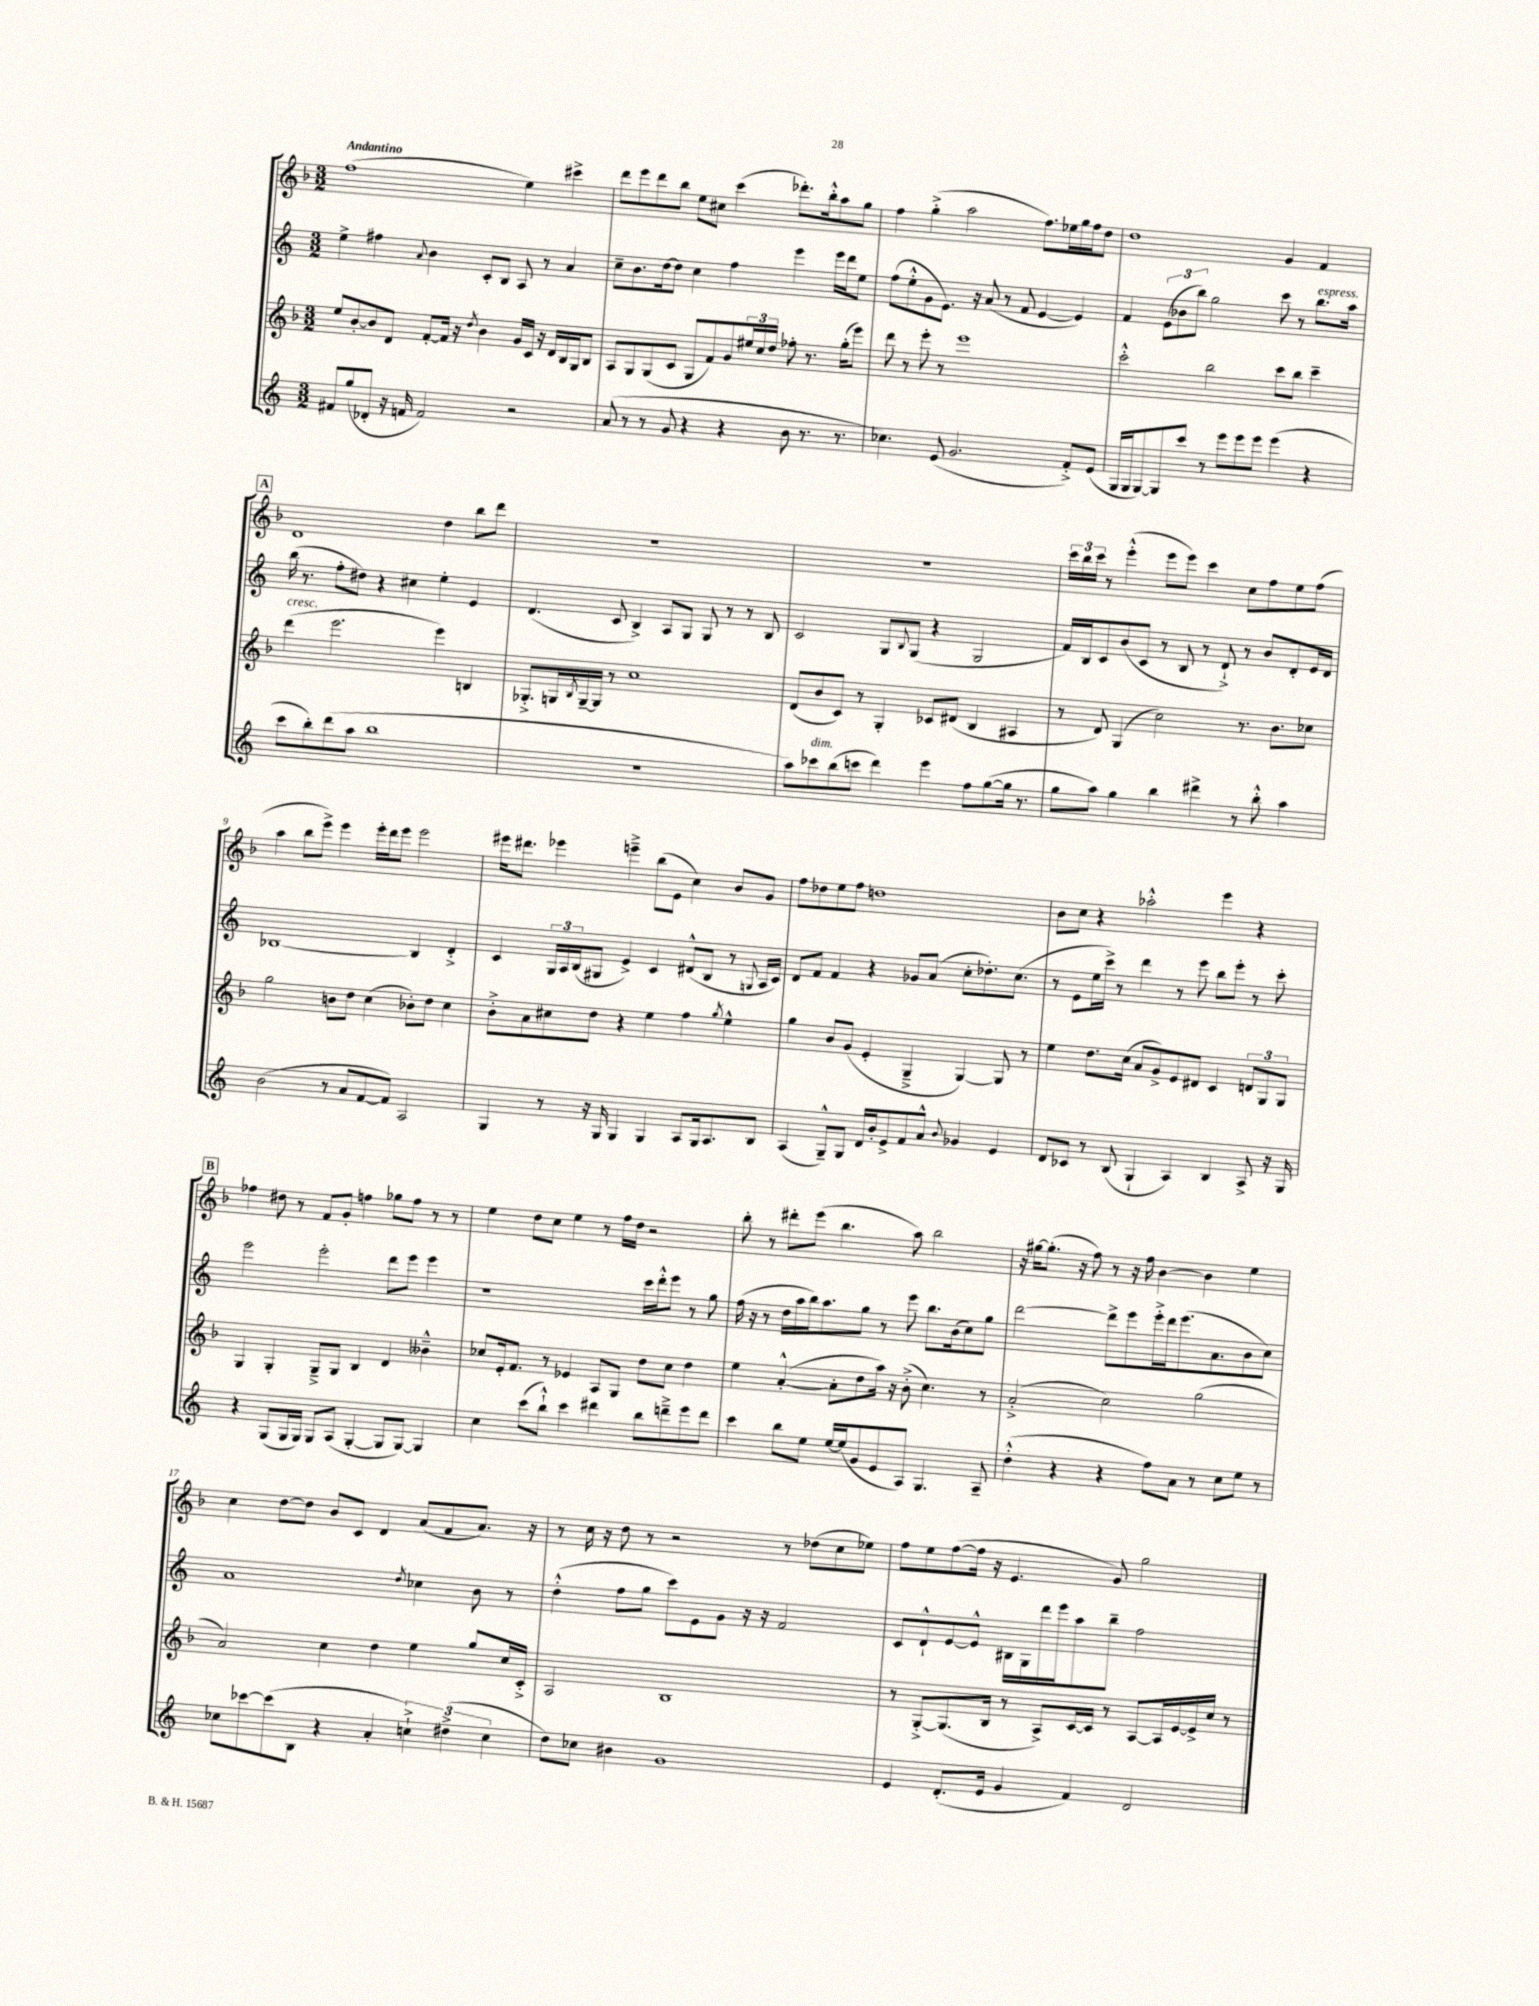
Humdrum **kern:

**kern	**kern	**kern	**kern
*part4	*part3	*part2	*part1
*staff4	*staff3	*staff2	*staff1
*clefG2	*clefG2	*clefG2	*clefG2
*k[]	*k[b-]	*k[]	*k[b-]
*M3/2	*M3/2	*M3/2	*M3/2
=1	=1	=1	=1
!	!	!	!LO:TX:a:B:t=Andantino
8f#X/L	8ee/L	4ee^\	(1ff
(8gg/	[8b-'/	.	.
8d-X'/J	8b-/]	4ff#X\	.
16r	8d/J	.	.
16fn/	.	.	.
.	.	8qqa/	.
2f/)	[8f'/L	4b\	.
.	16f/Jk]	.	.
.	16r	.	.
.	8qdd/	.	.
.	4b-\	8c'/L	.
.	.	8B/J	.
2r	16g/LL	8A/	4ee\)
.	16c/JJ	.	.
.	16r	8r	.
.	16d/LL	.	.
.	16B-/	4a/	4ccc#X^\
.	16G/J	.	.
.	8B-/J	.	.
=2	=2	=2	=2
(8a/	8A/L	8cc~\L	8ddd\L
8r	8G/	8.b\	8eee\
8r	(8G/	.	8ddd\
.	.	[16dd\k	.
8g/	8c/J	8dd\J]	8bb-\J
4r	8G/L	4cc\	8ee\L
.	8f/)	.	8cc#X\J
4r	8g/	4ff\	(4ccc\
.	24ee#X/L	.	.
.	24cc/	.	.
.	24dd/JJ	.	.
8b\	8ff-X'\	4eee\	8.ddd-X'\L)
8.r	8.r	.	.
.	.	.	16bb-'^^\k
.	.	16eee\LL	8aa\
8.r	(16gg'\KL	16ddd\J	.
.	8eee\J)	8ee\J	8gg\J
=3	=3	=3	=3
4.cc-X\)	8ddd\	(8ff\L	4ff\
.	8r	8ee'^^\	.
.	8eee'\	8g\	(4gg'^\
(8e/	8r	8.e\J)	.
2.g/	1eee	.	2aa\
.	.	16r	.
.	.	(8a/	.
.	.	8r	.
.	.	8f/	.
.	.	[4e/	8.ff\L)
.	.	.	16ee-X\L
8f'^/L)	.	4e/])	16gg\
.	.	.	16ff\J
(8e/J	.	.	8dd\J
=4	=4	=4	=4
16G/LL	2ccc'^^\	4f/	1dd
16G/J	.	.	.
[8G/)	.	.	.
8G/]	.	(12e\L	.
.	.	12b-X\	.
8ccc/J	.	.	.
.	.	12bb\J)	.
8r	2bb-\	2gg\	.
8eee\L	.	.	.
8eee\	.	.	.
8eee\J	.	.	.
(4eee\	8ccc\L	8ccc\	4g/
.	8bb-\J	8r	.
!	!	!LO:TX:a:i:t=espress.	!
4r	4ccc~\	8.bb\L	4f/
.	.	16aa\Jk	.
!!LO:LB:g=z
!!LO:REH:place=s1:t=A
=5	=5	=5	=5
!	!LO:TX:a:i:t=cresc.	!	!
8ccc\L	(4ddd\	(16bb\	1d
.	.	8.r	.
8bb'\)	.	.	.
(8ddd\	2.eee\	8ff'\L	.
8aa\J	.	8dd#X\J)	.
1bb	.	4r	.
.	.	4cc#X\	.
.	4eee\)	4ee'\	4dd\
.	4Bn/	4e/	8bb-\L
.	.	.	8ddd\J
=6	=6	=6	=6
1.r	8.G-X'^/L	(4.d/	1.r
.	16Gn/L	.	.
.	8qB-/	.	.
.	[16G~/	.	.
.	16G/JJ]	.	.
.	8r	8c/	.
.	1cc	4B^/)	.
.	.	8A/L	.
.	.	8G/J	.
.	.	8G/	.
.	.	8r	.
.	.	8r	.
.	.	8B/	.
=7	=7	=7	=7
8aa\L)	(8d/L	2c/	1.r
!LO:TX:a:i:t=dim.	!	!	!
8ccc-X\	8b-/	.	.
(8bb\	8c/J)	.	.
8cccn\J	8r	.	.
4ddd\)	4G'/	8G/L	.
.	.	8qqB/	.
.	.	(8G/J	.
4eee\	8c-X/L	4r	.
.	(8d#X/J	.	.
8ff\L	4B-/	2G/	.
([8gg\	.	.	.
16gg\Jk]	4A#X/	.	.
8.r	.	.	.
=8	=8	=8	=8
8gg\L	8r	16f/LL)	24ccc\LL
.	.	.	24bb-\
.	.	16B/J	.
.	.	.	24ccc\JJ
8aa\J)	8d/)	8c/	8r
4gg\	(4G/	(8b/	(4eee'^^\
.	.	8c/J	.
4bb\	2cc\)	8r	8eee\L
.	.	8B/	8eee\J)
4ddd#X^\	.	8r	4ccc\
.	.	8d`^/)	.
8r	8.r	8r	8cc\L
8bb'^^\	.	8b/L	8ff\
.	8.b-\L	.	.
4aa\	.	8d'/	8ee\
.	8cc-X\J	16e/L	(8ff\J
.	.	16d/JJ	.
!!LO:LB:g=z
=9	=9	=9	=9
(2b\	2gg\	[1B-X	4aa\
.	.	.	8bb-\L
.	.	.	8eee^\J)
8r	8bn\L	.	4eee\
8a/L	8dd\J	.	.
[8f/	(4cc\	.	16eee'\LL
.	.	.	16ddd\J
8f/J])	.	.	8eee\J
2A/	8b-X'\L)	4B-/]	2eee\
.	8dd\J	.	.
.	4cc\	4d'^/	.
=10	=10	=10	=10
4G/	8b-'^\L	4c/	16eee#X\KL
.	.	.	8.ddd#X\J
.	8a\	.	.
8r	8cc#X\	24G/LL	4eee-X\
.	.	24A/	.
.	.	(24B/J	.
16r	8dd\J	8G#X/J	.
16G/	.	.	.
4G/	4r	4e^/)	4eeen~^\
4G/	4ee\	4c/	(8bb-\L
.	.	.	8e\J
8A/L	4ff\	(8d#X^^/L	4cc\)
16G/k	.	8B/J	.
8.A/	.	.	.
.	8qgg/	.	.
.	4ee^^\	8r	8b-/L
.	.	8qqGn/	.
8B/J	.	16A/LL	8g/J
.	.	16c/JJ)	.
=11	=11	=11	=11
(4A/	4gg\	8d/L	8ff\L
.	.	8f/J	8dd-X\
8G~^^/L)	8b-/L	4f/	8ee\
8G/J	(8g/J	.	8ff\J
16d/LL	4e'/	4r	1ddn
16b'/J	.	.	.
8e^/	.	.	.
8f/	4G~^/	8g-X/L	.
8a^^/J	.	(8a/J	.
8qqb/	.	.	.
4g-X/	[4G/)	8cc'\L	.
.	.	8.dd-X'\)	.
4e/	8G/]	.	.
.	.	(8.cc\J	.
.	8r	.	.
=12	=12	=12	=12
8d/L	4ee\	8r	8b-\L
8c-X/J	.	8e\L	8cc\J
8r	8.dd\L	16ee\L	4r
.	.	16ccc^\JJ)	.
(8B/	.	8r	.
.	(16cc\Jk	.	.
4G`/	8a/L	4ddd\	2aa-X'^^\
.	8g^/)	.	.
4A/)	8e/	8r	.
.	8d#X/J	8eee\	.
4B/	4c/	8bb\L	4eee\
.	.	8eee'\J	.
8A^/	12dn/L	8r	4r
.	12G/	.	.
16r	.	8ccc'\	.
.	12G/J	.	.
16G/	.	.	.
!!LO:LB:g=z
!!LO:REH:place=s1:t=B
=13	=13	=13	=13
4r	4G/	2eee\	4ff-X\
(8G/L	4G'/	.	8dd#X\
16G/L	.	.	8r
16G/JJ)	.	.	.
8G/L	8G~^/L	2eee'\	8f/L
(8A/J	8G/J	.	8g'/J
[4G'/	4B-/	.	4ffn\
8G/L]	4d/	8ddd\L	8gg-X\L
[8G/J)	.	8eee\J	8ff\J
4G/]	4b--X~^^\	4eee\	8r
.	.	.	8r
=14	=14	=14	=14
4cc\	8cc-X/L	1r	4ee\
.	16e'/k	.	.
.	8.f/J	.	.
(8ccc\L	.	.	8dd\L
8bb`^^\J)	8r	.	8cc\J
4ccc\	4e-X/	.	4ee\
4ddd#X\	8A/L	.	8r
.	8G/J	.	16ff\LL
.	.	.	16dd\JJ
8bb\L	8dd\L	16ccc\LL	2r
.	.	16ddd'^^\J	.
8dddn~^\	8cc-\J	8eee\J	.
8eee\	4dd\	8r	.
8ddd\J	.	8gg\	.
=15	=15	=15	=15
4ccc\	4ee\	(16ff\	8bb-'\
.	.	16r	.
.	.	8r	8r
8bb\L	([4a'^^/	16dd\LL	8ddd#X'\L
.	.	16aa\	.
8ee\J	.	16bb\J)	(8eee\J
.	.	8.aa\	.
[16ee/LL	8a'\L]	.	4.bb-\
(16ee/J]	.	.	.
8g/	8dd\	8gg\J	.
8e/	16aa\Jk)	8r	.
.	16r	.	.
8A/J)	(8b-'^\	8eee\	8aa\)
4.G/	4.cc\)	8.bb\L	2bb-\
.	.	(16b\k	.
.	.	8cc\)	.
8A~/	8r	8gg\J	.
=16	=16	=16	=16
(4dd'^^\	(2a'^/	[2ddd\	16r
.	.	.	[16gg#X\KL
.	.	.	(8.gg#'\J]
4r	.	.	.
.	.	.	16r
.	.	.	8ff\)
4r	2cc\)	8ddd^\L]	8r
.	.	8eee\	16r
.	.	.	16ff\
8ff\L)	.	16eee'^\L	[4b-\
.	.	16ddd\J	.
8a\J	.	(8.eee\	.
8r	(2gg\	.	4b-\]
.	.	8.a\	.
8cc\L	.	.	.
8ee\J	.	8b\	4ee\
8r	.	8cc\J)	.
!!LO:LB:g=z
=17	=17	=17	=17
8cc-X\L	2a/)	1a	4cc\
[8ccc-X\	.	.	.
(8ccc-\]	.	.	[8dd\L
8B\J	.	.	8dd\J]
4r	4cc\	.	8b-/L
.	.	.	8c/J
4a'/	4dd\	.	4d/
.	.	8qdd/	.
6ccn`^\)	4ee\	4cc-X\	(8a/L
.	.	.	8f/
(6dd#X^\	.	.	.
.	8gg/L	8b\	8.a/J)
6cc\	.	.	.
.	16cc/L	8r	.
.	16c'^/JJ	.	16r
=18	=18	=18	=18
8dd\L)	2A/	(4dd'^^\	8r
8cc-X\J	.	.	16cc\
.	.	.	16r
4b#X\	.	8ff\L	8dd\
.	.	8gg\J	8r
1g	1B-	8ccc\L)	2r
.	.	8e\	.
.	.	8g\J	.
.	.	16r	.
.	.	16r	.
.	.	2f/	8r
.	.	.	(8dd-X\L
.	.	.	8cc\
.	.	.	8ee-X\J)
=19	=19	=19	=19
4e/	8r	8c/L	8ff\L
.	[8G'^/L	8d`^^/	8ee\
(8.d'/L	(8.G/]	[8e/	([8ff\
.	.	8e^^/J]	16ff\Jk]
16e/Jk	16B-/Jk	.	16r
4g/	8r	16B#X\LL	4.e/
.	.	16G\	.
.	8A^/L)	16ddd\	.
.	.	16eee\J	.
4f/)	[16c/L	8aa\	.
.	16c/JJ]	.	.
.	8r	8bb~\J	8g/)
2d/	[8A/L	2ff\	2gg\
.	16A/L]	.	.
.	[16e/	.	.
.	16e^/]	.	.
.	16cc/JJ	.	.
.	8r	.	.
==	==	==	==
*-	*-	*-	*-
